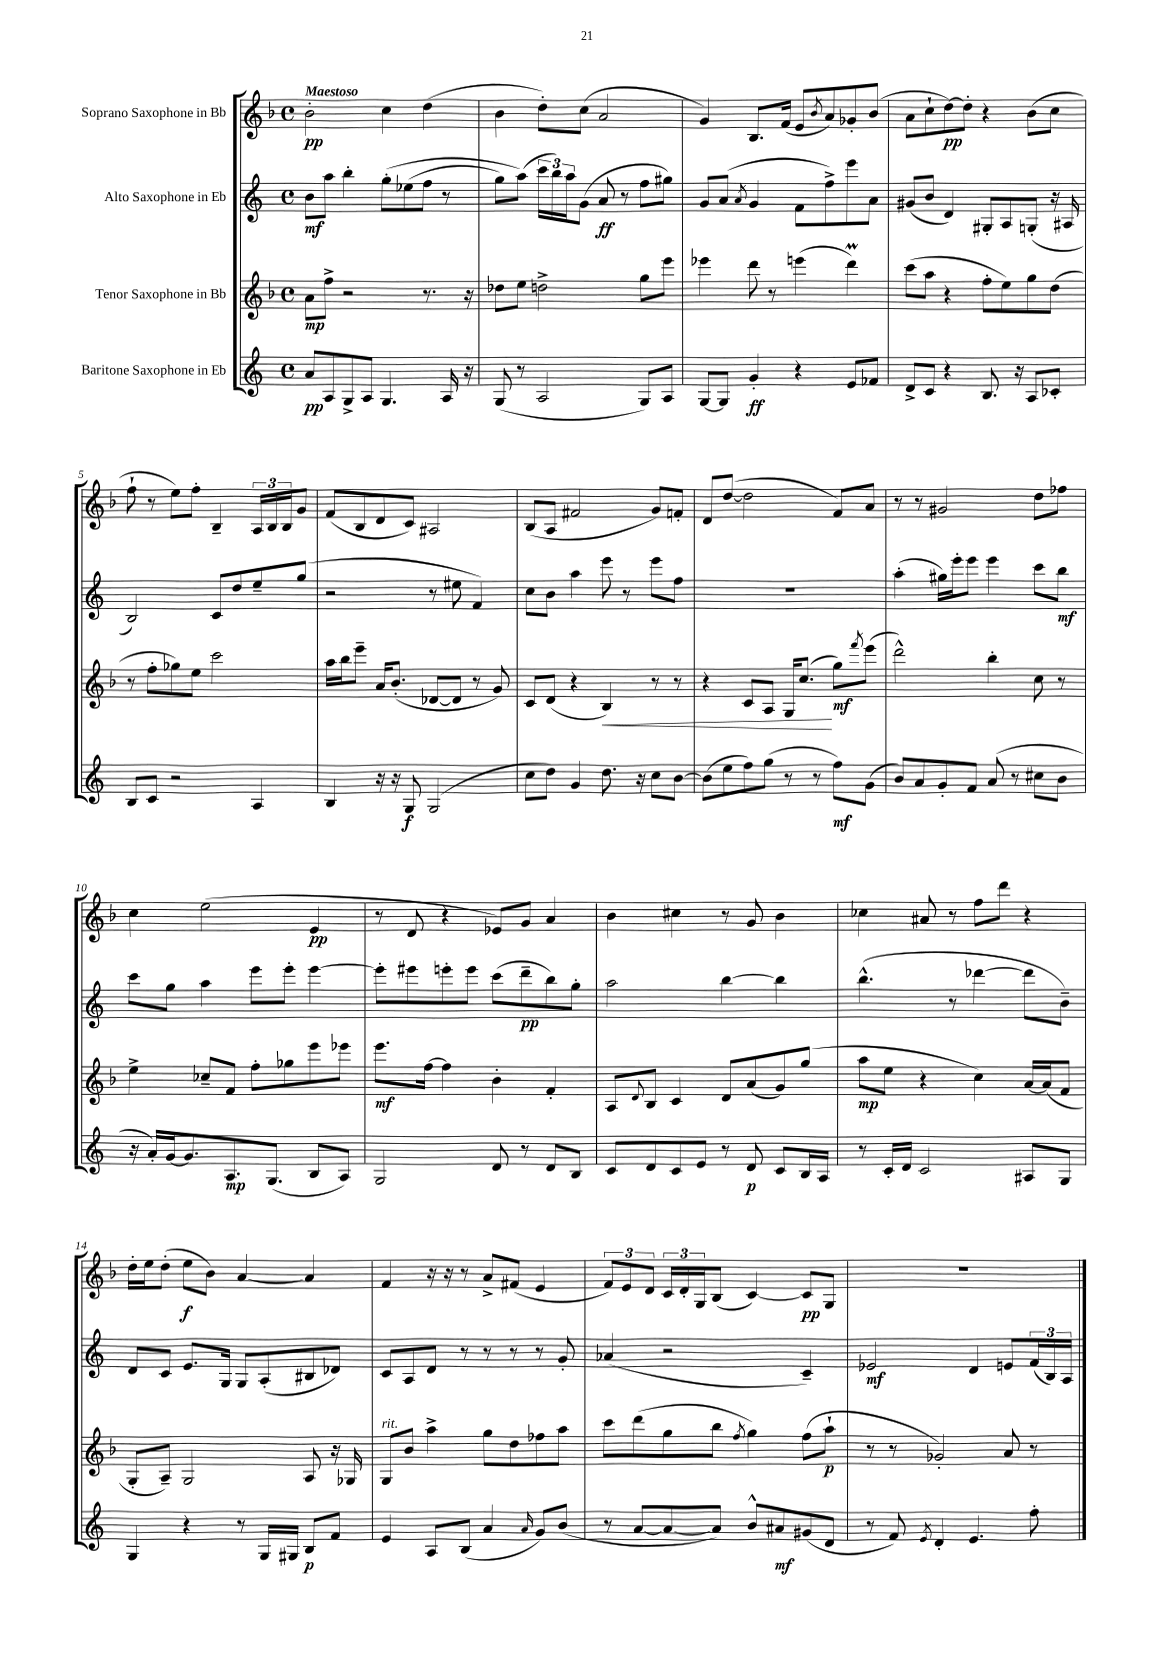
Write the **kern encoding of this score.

**kern	**kern	**kern	**kern
*staff4	*staff3	*staff2	*staff1
*clefG2	*clefG2	*clefG2	*clefG2
*k[]	*k[b-]	*k[]	*k[b-]
*M4/4	*M4/4	*M4/4	*M4/4
*met(c)	*met(c)	*met(c)	*met(c)
8a/L	8a\L	8b\L	2b-'\
8A/	8ff^\J	8aa\J	.
8G^/	2r	4bb'\	.
8A/J	.	.	.
4.G/	.	&(8gg'\L	4cc\
.	.	(8ee-\	.
.	8.r	8ff\J	(4dd\
16A/	.	8r	.
16r	16r	.	.
=	=	=	=
(8G/	8dd-\L	8gg\L)	4b-\
8r	8ee\J	(8aa\J&)	.
2A/	2dd^\	24ccc\LL	8dd'\L)
.	.	24bb\)	.
.	.	24aa\J	.
.	.	(8g\J	(8cc\J
.	.	8a/	2a/
.	.	8r	.
8G/L)	8gg\L	8ff\L	.
8A/J	8eee\J	8gg#\J)	.
=	=	=	=
[8G/L	4eee-\	8g/L	4g/)
8G/]J	.	(8a/J	.
.	.	8qa/	.
4g'/	8ddd\	4g/	8.B-/L
.	8r	.	.
.	.	.	(16f/Jk
4r	(4eee\	8f\L	8e/L
.	.	.	8qb-/
.	.	8ff^\)	8a/)
8e/L	4ddd\)	8eee\	8g-'/
8f-/J	.	8a\J	(8b-/J
=	=	=	=
8d^/L	(8ccc\L	(8g#/L	8a\L
8c/J	8aa\J	8b/J	8cc`\
4r	4r	4d/)	[8dd\)
.	.	.	8dd'\]J
8.B/	8ff'\L	8G#'/L	4r
.	8ee\)	8A/	.
16r	.	.	.
8A/L	8gg\	(8G'/J	(8b-\L
8c-'/J	(8dd\J	16r	8cc\J
.	.	16A#/	.
=	=	=	=
8B/L	8r	2B/)	8ff`\
8c/J	8ff'\L	.	8r
2r	8gg-\)	.	8ee\L)
.	8ee\J	.	8ff'\J
.	2ccc\	8c/L	4B-~/
.	.	8dd/	.
4A/	.	8ee~/	24A/LL
.	.	.	24B-/
.	.	.	24B-/J
.	.	(8gg/J	8g/J
=	=	=	=
4B/	16aa\LL	2r	(8f/L
.	16bb-\J	.	.
.	8eee~\J	.	8B-/
16r	16a/LK	.	8d/
16r	(8.b-'/J	.	.
8G/	.	.	8c/J)
(2G/	[8d-/L	8r	2A#/
.	8d-/]J	8ee#\	.
.	8r	4f/)	.
.	8g/)	.	.
=	=	=	=
8cc\L	8c/L	8cc\L	(8B-/L
8dd\J)	(8d/J	8b\J	8A/J
4g/	4r	4aa\	2f#/
8.dd\	4B-/)	8eee\	.
.	.	8r	.
16r	.	.	.
8cc\L	8r	8eee\L	8g/L)
[8b\J	8r	8ff\J	8f'/J
=	=	=	=
(8b\]L	4r	1r	8d/L
8ee\	.	.	([8dd/J
8ff\)	8c/L	.	2dd\]
(8gg\J	8A/J	.	.
8r	16G/LK	.	.
.	(8.cc/J	.	.
8r	.	.	.
8ff\L)	8gg\L)	.	8f/L)
.	8qfff/	.	.
(8g\J	(8eee\J	.	8a/J
=	=	=	=
8b/L)	2ddd^^\)	(4aa'\	8r
8a/	.	.	8r
8g'/	.	16gg#\LL)	2g#/
.	.	16eee'\J	.
8f/J	.	8eee\J	.
(8a/	4bb-'\	4eee\	.
8r	.	.	.
8cc#\L	8cc\	8ccc\L	8dd\L
8b\J	8r	8bb\J	8ff-\J
=	=	=	=
16r	4ee^\	8ccc\L	4cc\
16a'/LL)	.	.	.
[16g/J	.	8gg\J	.
8.g/]	.	.	.
.	8cc-~/L	4aa\	(2ee\
8.A/	8f/J	.	.
.	8ff'\L	8eee\L	.
(8.G/J	.	.	.
.	8gg-\	8eee'\J	.
8B/L	8eee\	[4eee\	4e/
8A/J)	8eee-\J	.	.
=	=	=	=
2G/	8.eee\L	8eee'\]L	8r
.	.	8eee#\	8d/
.	[16ff\Jk	.	.
.	4ff\]	8eee'\	4r
.	.	8eee\J	.
8d/	4b-'\	(8ccc\L	8e-/L)
8r	.	8ddd~\	8g/J
8d/L	4f'/	8bb\)	4a/
8B/J	.	8gg'\J	.
=	=	=	=
8c/L	8A/L	2aa\	4b-\
.	8qqd/	.	.
8d/	8B-/J	.	.
8c/	4c/	.	4cc#\
8e/J	.	.	.
8r	8d/L	[4bb\	8r
8d/	(8a/	.	8g/
8c/L	8g/)	4bb\]	4b-\
16B/L	(8gg/J	.	.
16A/JJ	.	.	.
=	=	=	=
8r	8aa\L	(4.bb^^\	4cc-\
16c'/LL	8ee\J	.	.
16d/JJ	.	.	.
2c/	4r	.	8a#/
.	.	8r	8r
.	4cc\)	[4ddd-\	8ff\L
.	.	.	8ddd\J
8A#/L	[16a/LL	8ddd-\]L	4r
.	(16a/]J	.	.
8G/J	8f/J	8b~\J)	.
=	=	=	=
4G/	8G'/L	8d/L	16dd'\LL
.	.	.	16ee\J
.	8A~/J)	8c/J	(8dd'\J
4r	2G/	8.e/L	8ee\L
.	.	.	8b-\J)
.	.	16G/Jk	.
8r	.	8G/L	[4a/
16G/LL	.	(8A'/	.
16G#/JJ	.	.	.
8B/L	8A/	8B#/	4a/]
8f/J	16r	8d-/J)	.
.	16G-/	.	.
=	=	=	=
4e/	8G/L	8c/L	4f/
.	8b-/J	8A/	.
8A/L	4aa^\	8d/J	16r
.	.	.	16r
(8B/J	.	8r	8r
4a/	8gg\L	8r	8a^/L
.	8dd\	8r	(8f#/J
16qqa/	.	.	.
8g/L)	8ff-\	8r	4e/
(8b/J	8aa\J	8g'/	.
=	=	=	=
8r	8ccc\L	(4a-/	12f/L)
.	.	.	12e/
[8a/L	(8ddd\	.	.
.	.	.	12d/J
8a/_	8gg\	2r	24c/LL
.	.	.	24d'/
.	.	.	24G/J
8a/]J)	8bb-\J	.	(8B-/J
.	8qff/	.	.
8b^^/L	4gg\)	.	[4c/)
8a#/	.	.	.
(8g#/	(8ff\L	4c~/)	8c/]L
8d/J	8aa`\J	.	8G/J
=	=	=	=
8r	8r	2e-/	1r
8f/)	8r	.	.
8qe/	.	.	.
4d'/	2g-'/)	.	.
4.e/	.	4d/	.
.	8a/	8e/L	.
8ff'\	8r	(24f/L	.
.	.	24B/)	.
.	.	24A/JJ	.
==	==	==	==
*-	*-	*-	*-
